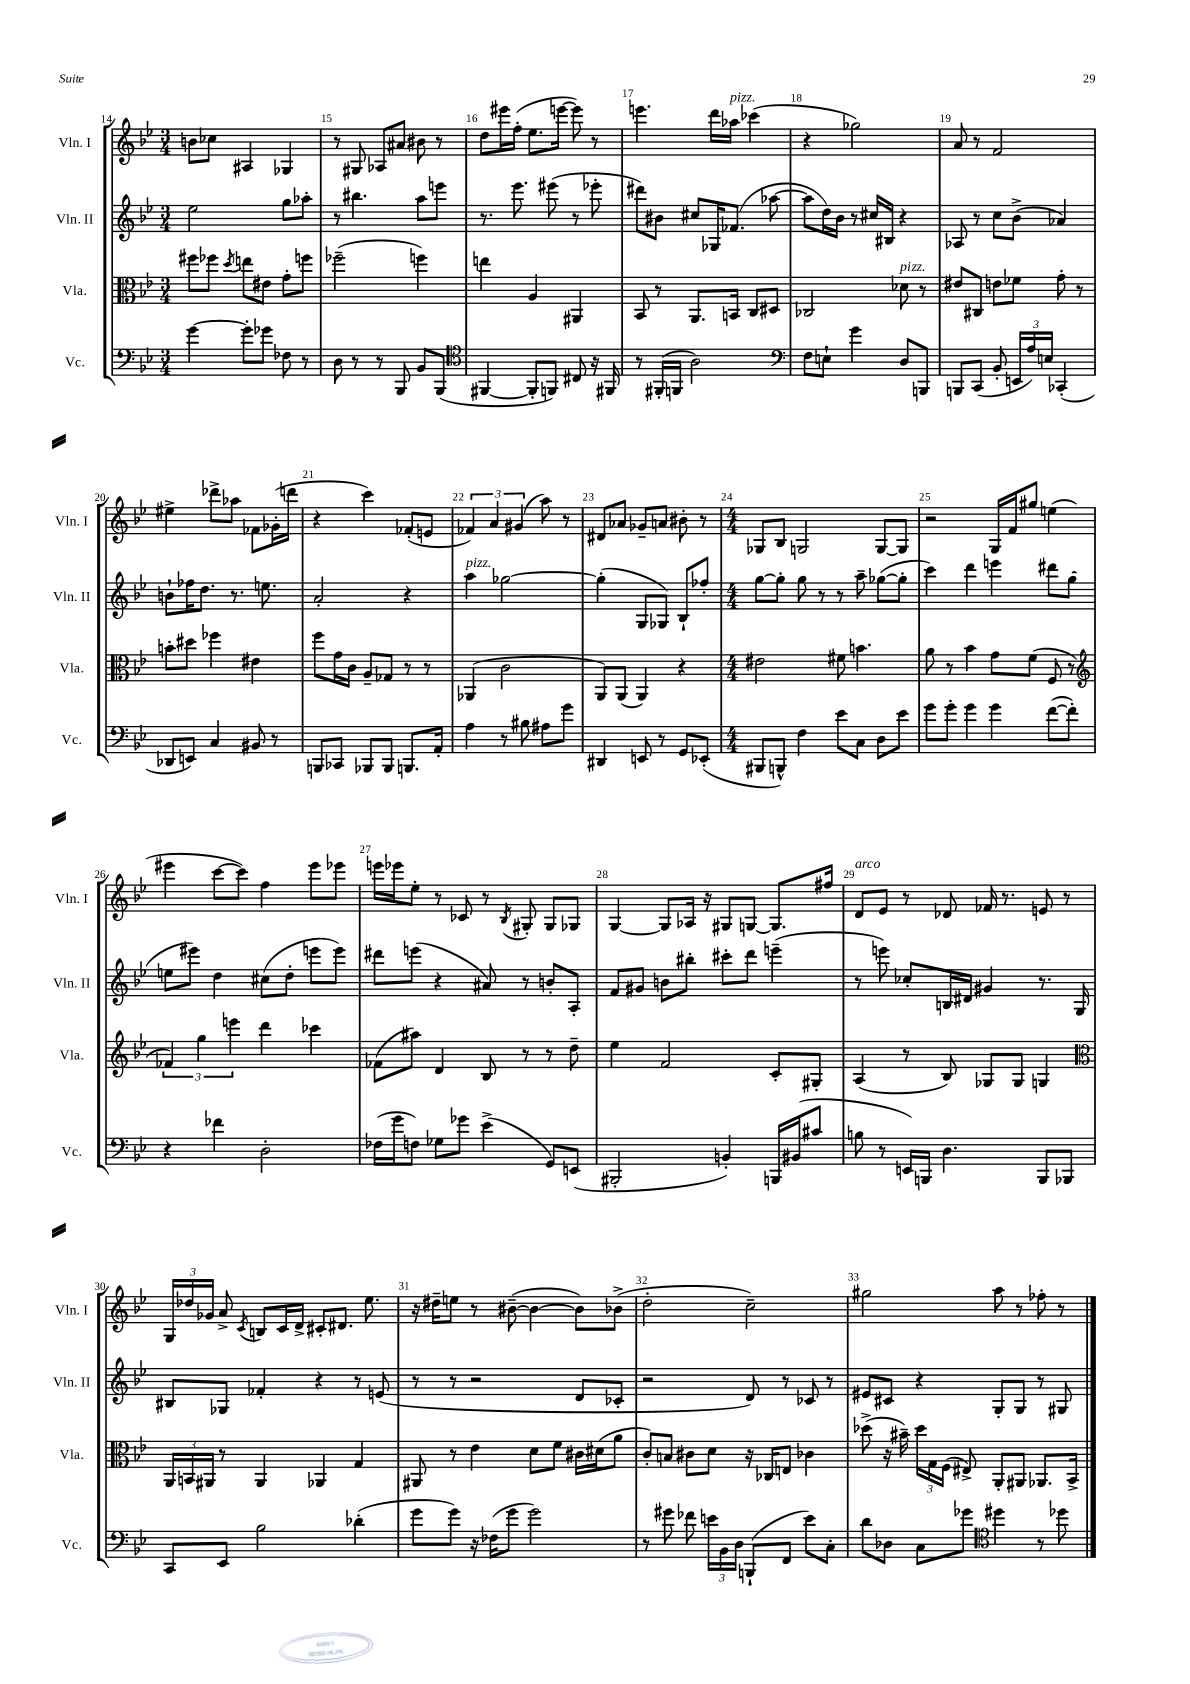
<<
\new StaffGroup <<
\new Staff = "s0" \with { instrumentName = "Vln. I" shortInstrumentName = "Vln. I" } {
    \clef treble \key bes \major \numericTimeSignature \time 3/4
    \autoBeamOff b'8[ ces''8] ais4 ges4 |
    r8 gis8 aes8[ ais'8] bis'8 r8 |
    d''8[ eis'''16 f''16]-.( ees''8.[ e'''16]~ e'''8) r8 |
    e'''4. d'''16[ aes''16]^\markup { \italic "pizz." } ces'''4( |
    r4 ges''2) |
    a'8 r8 f'2 |
    eis''4-> des'''8[-> aes''8] fes'8[ ges'16-.( d'''16] |
    r4 c'''4) fes'8[-.( e'8] |
    \tuplet 3/2 { fes'4) a'4 gis'4( } a''8) r8 |
    dis'8[ aes'8] ges'8[-- a'8] bis'8-. r8 |
    \numericTimeSignature \time 4/4 ges8[ bes8] g2 g8[~ g8] |
    r2 g16[ f'16 gis''8] e''4( |
    eis'''4 c'''8[~ c'''8]) f''4 eis'''8[ ees'''8] |
    e'''16[ ees'''16 ees''8]-. r8 ces'8 r8 \acciaccatura { bes8 } gis8-. gis8[ ges8] |
    g4~ g8[ aes16] r16 gis8[ g8]~ g8.[ fis''16] |
    d'8[^\markup { \italic "arco" } ees'8] r8 des'8 fes'16 r8. e'8 r8 |
    \tuplet 3/2 { g16[ des''16 ges'16] } a'8-> \acciaccatura { c'8 } b8[ c'16 d'16]-> cis'8[-. dis'8.] ees''8. |
    r16 dis''16[-- e''8] r8 bis'8~--( bis'4~ bis'8[) bes'8]->( |
    d''2-. c''2--) |
    gis''2 a''8 r8 fes''8-. r8 \bar "|." |
}
\new Staff = "s1" \with { instrumentName = "Vln. II" shortInstrumentName = "Vln. II" } {
    \clef treble \key bes \major \numericTimeSignature \time 3/4
    \autoBeamOff ees''2 g''8[ aes''8]-. |
    r8 bis''4. a''8[ e'''8] |
    r8. ees'''8. eis'''8( r8 ees'''8-. |
    dis'''8[) bis'8] cis''8[ ges16 fes'8.]( aes''8~ |
    aes''8[ d''16) bes'16] r8 cis''16[ bis16] r4 |
    aes8 r8 c''8[ bes'8]->( aes'4) |
    b'8[-! fes''16 d''8.] r8. e''8. |
    a'2-. r4 |
    a''4^\markup { \italic "pizz." } ges''2~ |
    ges''4-.( g8[ ges8]) bes8[-! fes''8]-. |
    \numericTimeSignature \time 4/4 g''8[~ g''8]-. g''8 r8 r8 a''8-- ges''8[~( ges''8]-. |
    c'''4) d'''4 e'''4 dis'''8[ g''8]( |
    e''8[ eis'''8]) d''4 cis''8[( d''8]-. e'''8[ e'''8]) |
    dis'''8[ e'''8]( r4 ais'8) r8 b'8[-. a8]-. |
    f'8[ gis'8] b'8[ bis''8]-. cis'''8[-. d'''8] e'''4--( |
    r8 e'''8) ces''8[-. b16 dis'16] gis'4 r8. g16 |
    bis8[ ges8] fes'4-. r4 r8 e'8( |
    r8 r8 r2 d'8[ ces'8]-. |
    r2 d'8) r8 ces'8 r8 |
    eis'8[ cis'8] r4 g8[-. g8] r8 gis8 \bar "|." |
}
\new Staff = "s2" \with { instrumentName = "Vla." shortInstrumentName = "Vla." } {
    \clef alto \key bes \major \numericTimeSignature \time 3/4
    \autoBeamOff fis''8[ fes''8] \acciaccatura { d''8 } e''8[ eis'8] g'8[-. f''8] |
    fes''2--( f''4) |
    e''4 a4 ais,4 |
    bes,8 r8 a,8.[ b,16] c8[ dis8] |
    ces2 des'8^\markup { \italic "pizz." } r8 |
    eis'8[ cis8] e'8[ fes'8] g'8-. r8 |
    b'8[-. dis''8] fes''4 eis'4 |
    f''8[ g'16 c'16] a8[-- ges8] r8 r8 |
    aes,4( c'2 |
    a,8[) a,8]( a,4) r4 |
    \numericTimeSignature \time 4/4 eis'2 fis'8 b'4. |
    a'8 r8 bes'4 g'8[ f'8]( f8 r8 |
    \clef treble \tuplet 3/2 { fes'4) g''4 e'''4 } d'''4 ces'''4 |
    fes'8[( ais''8]) d'4 bes8 r8 r8 d''8-- |
    ees''4 f'2 c'8[-. gis8]-. |
    a4( r8 bes8) ges8[ ges8] g4 |
    \clef alto \tuplet 3/2 { a,16[ b,16 ais,16] } r8 ais,4 aes,4 g4 |
    ais,8 r8 ees'4 d'8[ f'8] cis'16[ dis'16( a'8] |
    c'8[-.) b8] cis'8[ d'8] r16 ces16[ e8] ces'4 |
    des''8->( r16 bis'16--) \tuplet 3/2 { des''16[ g16 f16]( } eis8->) a,8[-. ais,8] aes,8.[ bes,16]-> \bar "|." |
}
\new Staff = "s3" \with { instrumentName = "Vc." shortInstrumentName = "Vc." } {
    \clef bass \key bes \major \numericTimeSignature \time 3/4
    \autoBeamOff g'4~ g'8[-. ges'8] fes8 r8 |
    d8 r8 r8 bes,,8 bes,8[ bes,,8]( |
    \clef tenor fis,4~ fis,8[-. f,8]) cis8 r16 fis,16 |
    r8 fis,16[-.( f,16] a2) |
    \clef bass f8[ e8]-! g'4 d8[ b,,8] |
    b,,8[ c,8]( bes,8-. \tuplet 3/2 { e,16[ a16) e16] } ces,4-.( |
    des,8[ e,8]) c4 bis,8 r8 |
    b,,8[ ces,8] bes,,8[ bes,,8] b,,8.[ a,16]-. |
    a4 r8 bis8 ais8[ g'8] |
    dis,4 e,8 r8 g,8[ ees,8]-.( |
    \numericTimeSignature \time 4/4 bis,,8[ b,,8]-^) f4 ees'8[ c8] d8[ ees'8] |
    g'8[ g'8]-. g'4 g'4 f'8[~( f'8]-.) |
    r4 fes'4 d2-. |
    fes16[( g'16 f8]) ges8[ ges'8] ees'4->( g,8[) e,8]( |
    bis,,2-. b,4-.) b,,16[ bis,16( cis'8] |
    b8 r8 e,16[) b,,16] d4. b,,8[ bes,,8] |
    c,8[ ees,8] bes2 des'4-.( |
    g'8[ g'8]) r16 fes16[( g'8] g'2) |
    r8 gis'8 fes'8 \tuplet 3/2 { e'16[ bes,16 d16] } b,,8[-!( f,8] e'8[) c8]-. |
    d'8[ des8] c8[ ges'8] \clef tenor dis''4 r8 des''8 \bar "|." |
}
>>
>>
\layout { \context { \Score currentBarNumber = #14 \override BarNumber.break-visibility = ##(#f #t #t) barNumberVisibility = #all-bar-numbers-visible } }
